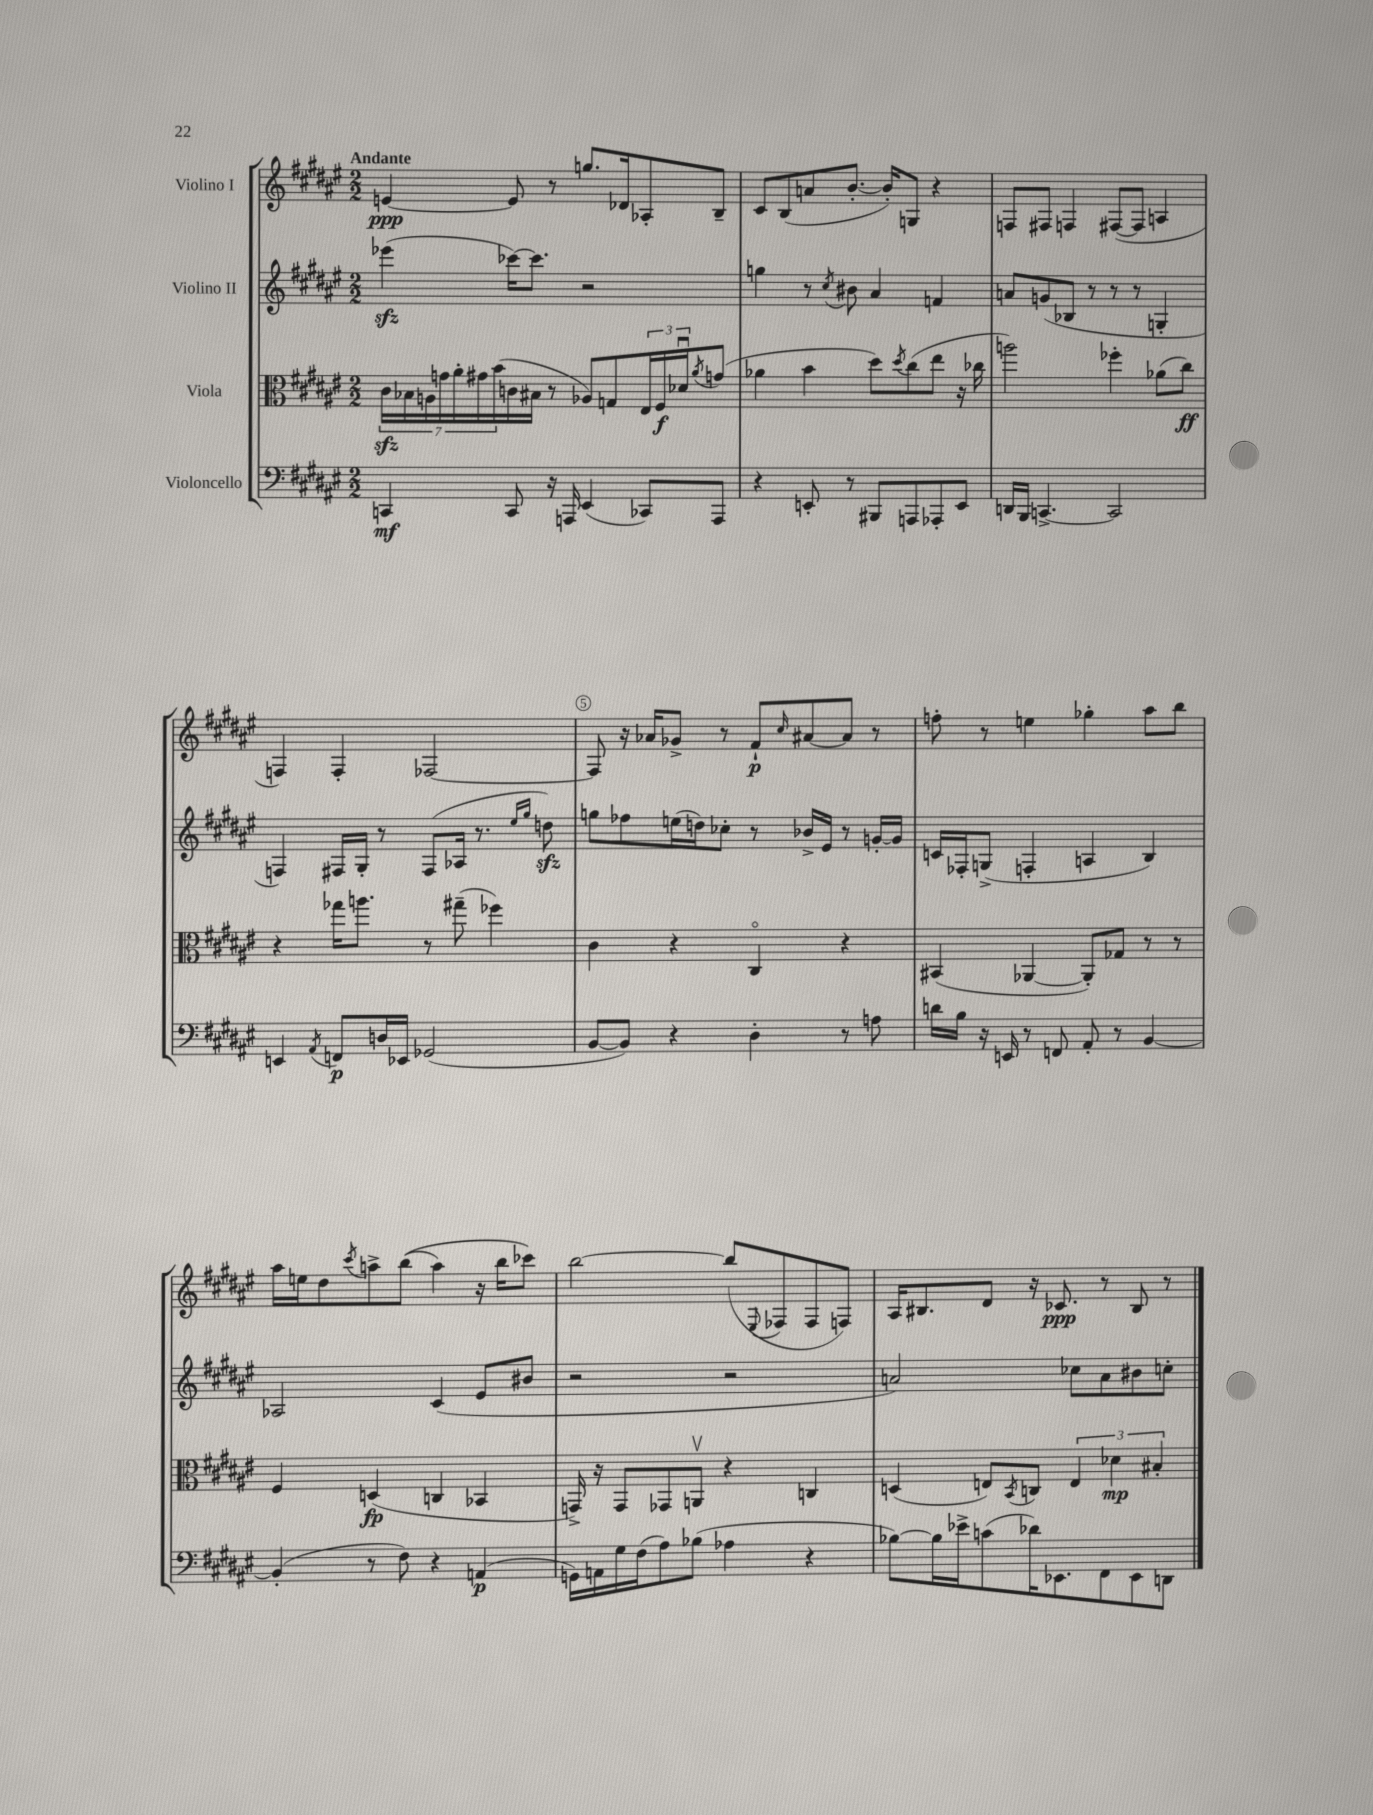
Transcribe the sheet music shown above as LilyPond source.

<<
\new StaffGroup <<
\new Staff = "s0" \with { instrumentName = "Violino I" } {
    \clef treble \key fis \major \numericTimeSignature \time 2/2 \tempo "Andante"
    e'4~\ppp e'8 r8 g''8. des'16 aes8-. b8-- |
    cis'8 b8( a'8 b'8.~-. b'16-.) g8 r4 |
    f8 fis8 f4 fis8~( fis8 a4 |
    f4) f4-. fes2~ |
    fes8 r16 aes'16 ges'8-> r8 fis'8-!\p \grace { cis''16 } ais'8~ ais'8 r8 |
    f''8-. r8 e''4 ges''4-. ais''8 b''8 |
    ais''16 e''16 dis''8 \acciaccatura { cis'''8 } a''8-> b''8(\( a''4) r16 b''16 ces'''8\) |
    b''2~ b''8( \appoggiatura { eis8 } fes8 fes8 f8) |
    ais16 bis8. dis'8 r16 ces'8.\ppp r8 bis8 r8 \bar "|." |
}
\new Staff = "s1" \with { instrumentName = "Violino II" } {
    \clef treble \key fis \major \numericTimeSignature \time 2/2
    ees'''4\sfz( ces'''16~) ces'''8. r2 |
    g''4 r8 \acciaccatura { cis''8 } bis'8 ais'4 f'4 |
    a'8 g'8( bes8 r8 r8 r8 g4-. |
    f4) fis16 gis16-. r8 fis8( aes16 r8. \grace { eis''16 gis''16 } d''8\sfz) |
    g''8 fes''8 e''16( d''16) ces''8-. r8 bes'16-> eis'16 r8 g'16~-. g'16 |
    c'16 fes16-. g8->( f4-. a4 b4) |
    aes2 cis'4( eis'8 bis'8 |
    r2 r2 |
    a'2) ces''8 a'8 bis'8 c''8-. \bar "|." |
}
\new Staff = "s2" \with { instrumentName = "Viola" } {
    \clef alto \key fis \major \numericTimeSignature \time 2/2
    \tuplet 7/4 { cis'16\sfz bes16 a16 g'16 ais'16-. gis'16 b'16( } c'16 bis16 r8 aes8) g8 \tuplet 3/2 { eis16 fis16\f des'16\downbow } \acciaccatura { ais'8 } g'8( |
    aes'4 b'4 dis''8) \acciaccatura { dis''8 } cis''8( eis''8 r16 ces''16 |
    a''2) fes''4-. aes'8( cis''8\ff) |
    r4 ges''16 a''8. r8 gis''8--( fes''4) |
    cis'4 r4 cis4\flageolet r4 |
    bis,4( aes,4~ aes,8-.) ges8 r8 r8 |
    fis4 d4\fp( c4 bes,4 |
    g,16->) r16 g,8 ges,8 a,8\upbow r4 c4 |
    d4( e8) \acciaccatura { b,8 } c8 \tuplet 3/2 { e4 des'4\mp bis4-. } \bar "|." |
}
\new Staff = "s3" \with { instrumentName = "Violoncello" } {
    \clef bass \key fis \major \numericTimeSignature \time 2/2
    c,4\mf c,8 r16 a,,16 eis,4( ces,8) a,,8 |
    r4 e,8-. r8 bis,,8 a,,8 aes,,8-. e,8 |
    d,16 b,,16 c,4.~-> c,2 |
    e,4 \acciaccatura { ais,8 } f,8\p d16 ees,16 ges,2( |
    b,8~ b,8) r4 dis4-. r8 a8 |
    d'16 b16 r16 e,16 r8 f,8 ais,8-. r8 b,4~ |
    b,4-.( r8 fis8) r4 a,4\p( |
    g,16) a,16 gis16 fis16( ais8) bes8( aes4 r4 |
    bes8~) bes16 ees'16-> c'8( des'16) ees,8. fis,8 ees,8 d,8 \bar "|." |
}
>>
>>
\layout { \context { \Score \override BarNumber.break-visibility = ##(#f #t #t) barNumberVisibility = #(every-nth-bar-number-visible 5) \override BarNumber.stencil = #(make-stencil-circler 0.1 0.3 ly:text-interface::print) } }
